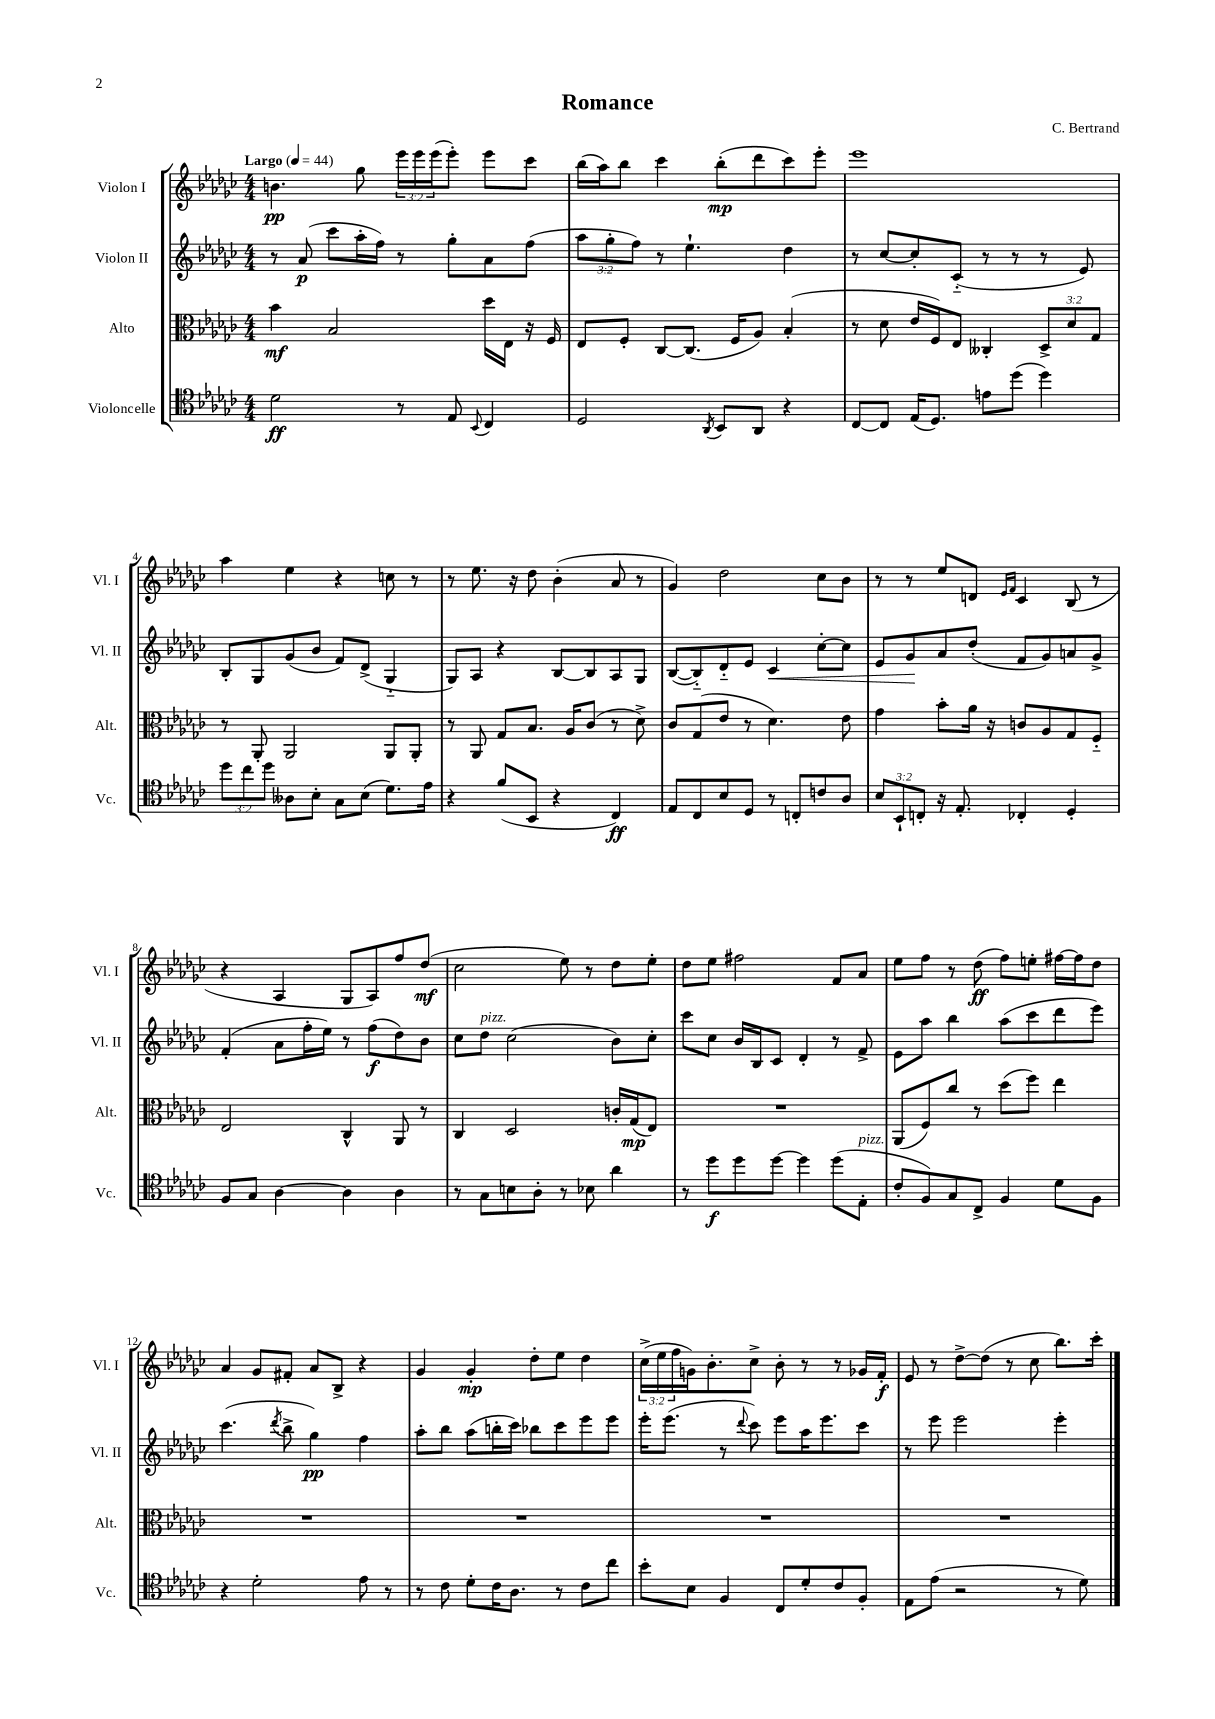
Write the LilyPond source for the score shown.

\header { title = "Romance" composer = "C. Bertrand" }
<<
\new StaffGroup <<
\new Staff = "s0" \with { instrumentName = "Violon I" shortInstrumentName = "Vl. I" } {
    \clef treble \key ges \major \numericTimeSignature \time 4/4 \override Staff.TupletNumber.text = #tuplet-number::calc-fraction-text \tempo "Largo" 4 = 44
    b'4.\pp ges''8 \tuplet 3/2 { ees'''16 ees'''16 ees'''16( } ees'''8-.) ees'''8 ces'''8 |
    bes''16( aes''16) bes''8 ces'''4 bes''8-.\mp( des'''8 ces'''8) ees'''8-. |
    ees'''1 |
    aes''4 ees''4 r4 c''8 r8 |
    r8 ees''8. r16 des''8 bes'4-.( aes'8 r8 |
    ges'4) des''2 ces''8 bes'8 |
    r8 r8 ees''8 d'8 \grace { ees'16 f'16 } ces'4 bes8( r8 |
    r4 aes4 ges8 aes8) f''8 des''8\mf( |
    ces''2 ees''8) r8 des''8 ees''8-. |
    des''8 ees''8 fis''2 f'8 aes'8 |
    ees''8 f''8 r8 des''8\ff( f''8) e''8-. fis''16~ fis''16 des''8 |
    aes'4 ges'8 fis'8-. aes'8 bes8-> r4 |
    ges'4 ges'4-.\mp des''8-. ees''8 des''4 |
    \tuplet 3/2 { ces''16->( ees''16 f''16 } g'16) bes'8.-. ces''8-> bes'8-. r8 r8 ges'16 f'16-.\f |
    ees'8 r8 des''8~-> des''8( r8 ces''8 bes''8.) ces'''16-. \bar "|." |
}
\new Staff = "s1" \with { instrumentName = "Violon II" shortInstrumentName = "Vl. II" } {
    \clef treble \key ges \major \numericTimeSignature \time 4/4 \override Staff.TupletNumber.text = #tuplet-number::calc-fraction-text
    r8 aes'8\p( ces'''8 aes''16-. f''16) r8 ges''8-. aes'8 f''8( |
    \tuplet 3/2 { aes''8 ges''8-. f''8) } r8 ees''4.-! des''4 |
    r8 ces''8~ ces''8-. ces'8-_( r8 r8 r8 ees'8) |
    bes8-. ges8 ges'8( bes'8 f'8) des'8->( ges4-_ |
    ges8) aes8 r4 bes8~ bes8 aes8 ges8 |
    bes8~( bes8-_) des'8-_ ees'8 ces'4\< ces''8~-. ces''8 |
    ees'8 ges'8\! aes'8 des''8-.( f'8 ges'8) a'8 ges'8-> |
    f'4-.( aes'8 f''16-. ees''16) r8 f''8\f( des''8) bes'8 |
    ces''8 des''8^\markup { \italic "pizz." } ces''2( bes'8) ces''8-. |
    ces'''8 ces''8 bes'16 bes16 ces'8 des'4-. r8 f'8-> |
    ees'8 aes''8 bes''4 aes''8( ces'''8 des'''8 ees'''8) |
    ces'''4.( \acciaccatura { des'''8 } bes''8-> ges''4\pp) f''4 |
    aes''8-. bes''8 aes''8( b''16-. ces'''16) bes''8 ces'''8 ees'''8 ees'''8 |
    ees'''16-. ees'''8.( r8 \appoggiatura { des'''8 } ces'''8) ees'''8 aes''16 ees'''8. ces'''8 |
    r8 ees'''8 ees'''2 ees'''4-. \bar "|." |
}
\new Staff = "s2" \with { instrumentName = "Alto" shortInstrumentName = "Alt." } {
    \clef alto \key ges \major \numericTimeSignature \time 4/4 \override Staff.TupletNumber.text = #tuplet-number::calc-fraction-text
    bes'4\mf bes2 des''16 ees16 r16 f16 |
    ees8 f8-. ces8~ ces8.( f16 aes8) bes4-.( |
    r8 des'8 ees'16 f16) ees8 ceses4-. \tuplet 3/2 { des8-> des'8 ges8 } |
    r8 aes,8-. aes,2 aes,8 aes,8-. |
    r8 aes,8 ges8 bes8. aes16 ces'8( r8 des'8->) |
    ces'8 ges8( ees'8 r8 des'4.) ees'8 |
    ges'4 bes'8-. aes'16 r16 c'8 aes8 ges8 f8-_ |
    ees2 ces4-^ aes,8 r8 |
    ces4 des2 c'16-. ges16\mp( ees8) |
    R1 |
    aes,8( f8) ces''8 r8 des''8( f''8) ees''4 |
    R1 |
    R1 |
    R1 |
    R1 \bar "|." |
}
\new Staff = "s3" \with { instrumentName = "Violoncelle" shortInstrumentName = "Vc." } {
    \clef tenor \key ges \major \numericTimeSignature \time 4/4 \override Staff.TupletNumber.text = #tuplet-number::calc-fraction-text
    des'2\ff r8 ees8 \appoggiatura { bes,8 } ces4 |
    des2 \acciaccatura { aes,8 } bes,8 aes,8 r4 |
    ces8~ ces8 ees16( des8.) e'8 des''8( des''4) |
    \tuplet 3/2 { des''8 ces''8 des''8 } aeses8 bes8-. ges8 bes8( des'8.) ees'16 |
    r4 f'8( bes,8 r4 ces4\ff) |
    ees8 ces8 bes8 des8 r8 c8-. c'8 aes8 |
    \tuplet 3/2 { bes8 bes,8-! c8-. } r16 ees8.-. ces4-. des4-. |
    f8 ges8 aes4~ aes4 aes4 |
    r8 ges8 b8 aes8-. r8 bes8 aes'4 |
    r8 des''8\f des''8 des''8~ des''4 des''8( ees8-.^\markup { \italic "pizz." } |
    ces'8-. f8) ges8 ces8-> f4 des'8 f8 |
    r4 des'2-. ees'8 r8 |
    r8 ces'8 des'8-. ces'16 aes8. r8 ces'8 ces''8 |
    bes'8-. bes8 f4 ces8 des'8-. ces'8 f8-. |
    ees8 ees'8( r2 r8 des'8) \bar "|." |
}
>>
>>
